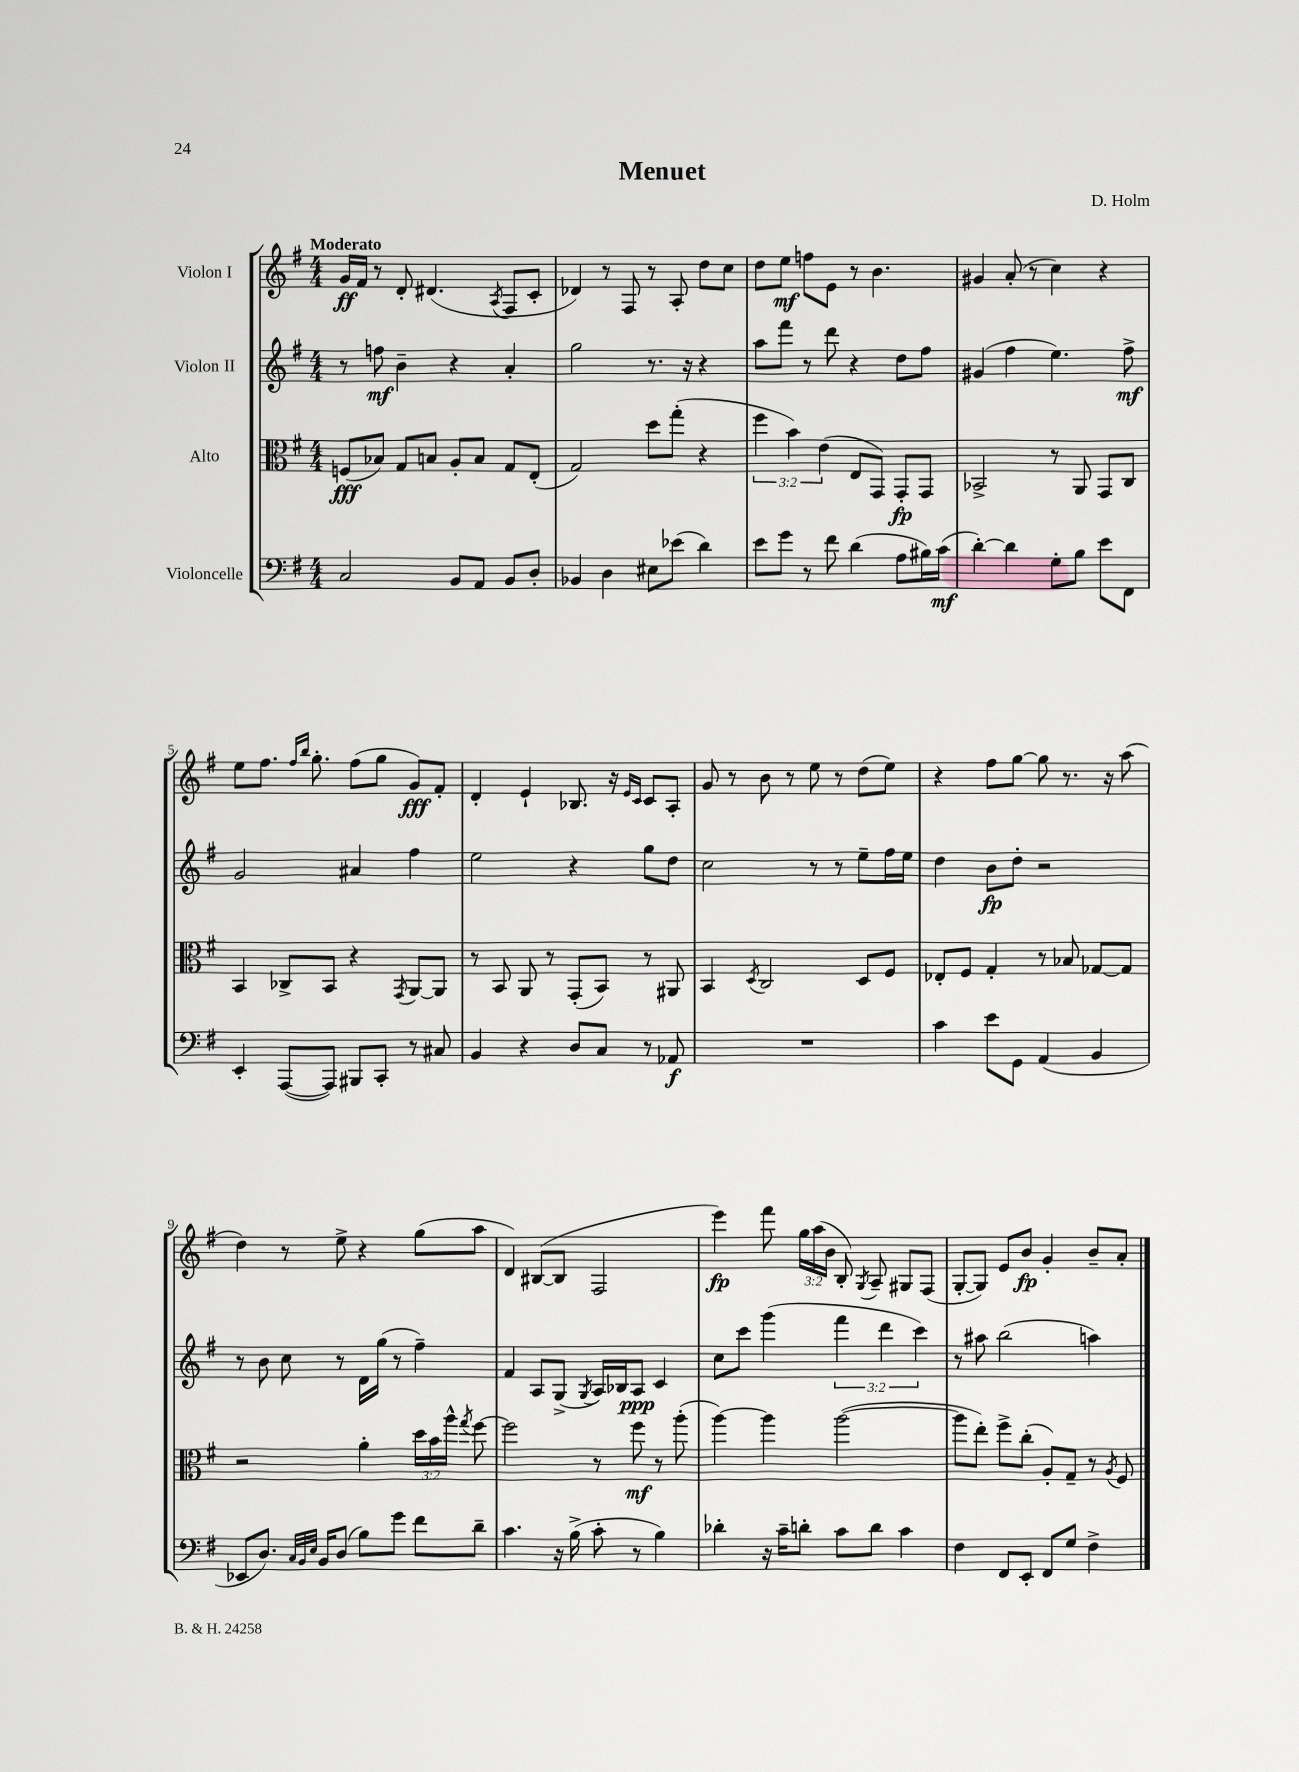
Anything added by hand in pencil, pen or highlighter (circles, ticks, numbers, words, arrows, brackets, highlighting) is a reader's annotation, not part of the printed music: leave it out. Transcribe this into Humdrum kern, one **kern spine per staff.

**kern	**kern	**kern	**kern
*staff4	*staff3	*staff2	*staff1
*clefF4	*clefC3	*clefG2	*clefG2
*k[f#]	*k[f#]	*k[f#]	*k[f#]
*M4/4	*M4/4	*M4/4	*M4/4
2C/	(8F/L	8r	16g/LL
.	.	.	16f#/JJ
.	8B-/J)	8ff\	8r
.	8G/L	4b~\	8d'/
.	8B/J	.	(4.d#/
8BB/L	8A'/L	4r	.
8AA/J	8B/J	.	.
.	.	.	8qA/
8BB/L	8G/L	4a'/	8F#/L
8D'/J	(8E'/J	.	8c'/J
=	=	=	=
4BB-/	2G/)	2gg\	4d-/)
4D\	.	.	8r
.	.	.	8F#/
8E#\L	8dd\L	8.r	8r
(8e-\J	(8gg'\J	.	8A'/
.	.	16r	.
4d\)	4r	4r	8dd\L
.	.	.	8cc\J
=	=	=	=
8e\L	6ff#\	8aa\L	8dd\L
8g\J	.	8fff#\J	8ee\J
.	6b\)	.	.
8r	.	8r	8ff\L
.	(6e\	.	.
8f#\	.	8ddd\	8e\J
(4d\	8E/L	4r	8r
.	8GG/J)	.	4.b\
8A\L	8GG'/L	8dd\L	.
16B#\L)	8GG/J	8ff#\J	.
(16c\JJ	.	.	.
=	=	=	=
[4d'\)	2BB-^/	(4g#/	4g#/
4d\]	.	4ff#\	(8a'/
.	.	.	8r
8G'\L	8r	4.ee\)	4cc\)
8B\J	8AA/	.	.
8e\L	8GG/L	.	4r
8FF#\J	8C/J	8ff#^\	.
=	=	=	=
4EE'/	4BB/	2g/	8ee\L
.	.	.	8.ff#\J
([8AAA/L	8C-^/L	.	.
.	.	.	16qqff#/LL
.	.	.	16qqbb/JJ
.	.	.	8.gg'\
8AAA/]J)	8BB/J	.	.
8BBB#/L	4r	4a#/	(8ff#\L
8CC'/J	.	.	8gg\J
.	8qGG/	.	.
8r	[8AA/L	4ff#\	8g/L)
8C#/	8AA/]J	.	8f#'/J
=	=	=	=
4BB/	8r	2ee\	4d'/
.	8BB/	.	.
4r	8AA/	.	4e`/
.	8r	.	.
8D/L	(8GG'/L	4r	8.B-/
8C/J	8BB/J)	.	.
.	.	.	16r
.	.	.	16qqe/LL
.	.	.	16qqc/JJ
8r	8r	8gg\L	8c/L
8AA-/	8AA#/	8dd\J	8A'/J
=	=	=	=
1r	4BB/	2cc\	8g/
.	.	.	8r
.	8qD/	.	.
.	2C/	.	8b\
.	.	.	8r
.	.	8r	8ee\
.	.	8r	8r
.	8D/L	8ee~\L	(8dd\L
.	8F#/J	16ff#\L	8ee\J)
.	.	16ee\JJ	.
=	=	=	=
4c\	8E-'/L	4dd\	4r
.	8F#/J	.	.
8e\L	4G'/	8b\L	8ff#\L
8GG\J	.	8dd'\J	[8gg\J
(4AA/	8r	2r	8gg\]
.	8B-/	.	8.r
4BB/	[8G-/L	.	.
.	.	.	16r
.	8G-/]J	.	(8aa\
=	=	=	=
8EE-/L	2r	8r	4dd\)
8.D/J)	.	8b\	.
.	.	8cc\	8r
32qqC/LLL	.	.	.
32qqBB/	.	.	.
32qqE/JJJ	.	.	.
16BB/LK	.	.	.
(8D/J	.	8r	8ee^\
8B\L)	4a'\	16d\LL	4r
.	.	(16gg\JJ	.
8g\J	.	8r	.
8f#\L	24dd\LL	4ff#~\)	(8gg\L
.	24b\	.	.
.	24aa^^\JJ	.	.
.	8qgg/	.	.
8d~\J	[8ff#\	.	8aa\J
=	=	=	=
4.c\	2ff#\]	4f#/	4d/)
.	.	8A/L	([8B#/L
16r	.	(8G^/J	8B#/]J
(16B^\	.	.	.
.	.	8qG/	.
8c'\	8r	16A/LL)	2F#/
.	.	16B-/J	.
8r	8ff#\	8A/J	.
4B\)	8r	4c/	.
.	(8aa'\	.	.
=	=	=	=
4d-'\	[4aa\)	8cc\L	4eee\)
.	.	8ccc\J	.
16r	4aa\]	(4ggg\	8fff#\
16c~\LK	.	.	.
8d'\J	.	.	24gg\LL
.	.	.	(24aa\
.	.	.	24b\JJ
8c\L	([2aa\	6fff#\	8B'/)
.	.	.	8qG/
8d\J	.	.	8A~/
.	.	6ddd\	.
4c\	.	.	8G#/L
.	.	6ccc\)	.
.	.	.	(8F#/J
=	=	=	=
4F#\	8aa\]L	8r	[8G'/L
.	8ee'\J)	8aa#\	8G/]J)
8FF#/L	8ff#^\L	(2bb\	8e/L
8EE'/J	(8cc'\J	.	8b/J
8FF#/L	8A'/L)	.	4g'/
8G/J	8G~/J	.	.
4F#^\	8r	4aa\)	8b~/L
.	8qA/	.	.
.	8F#/	.	8a'/J
==	==	==	==
*-	*-	*-	*-
